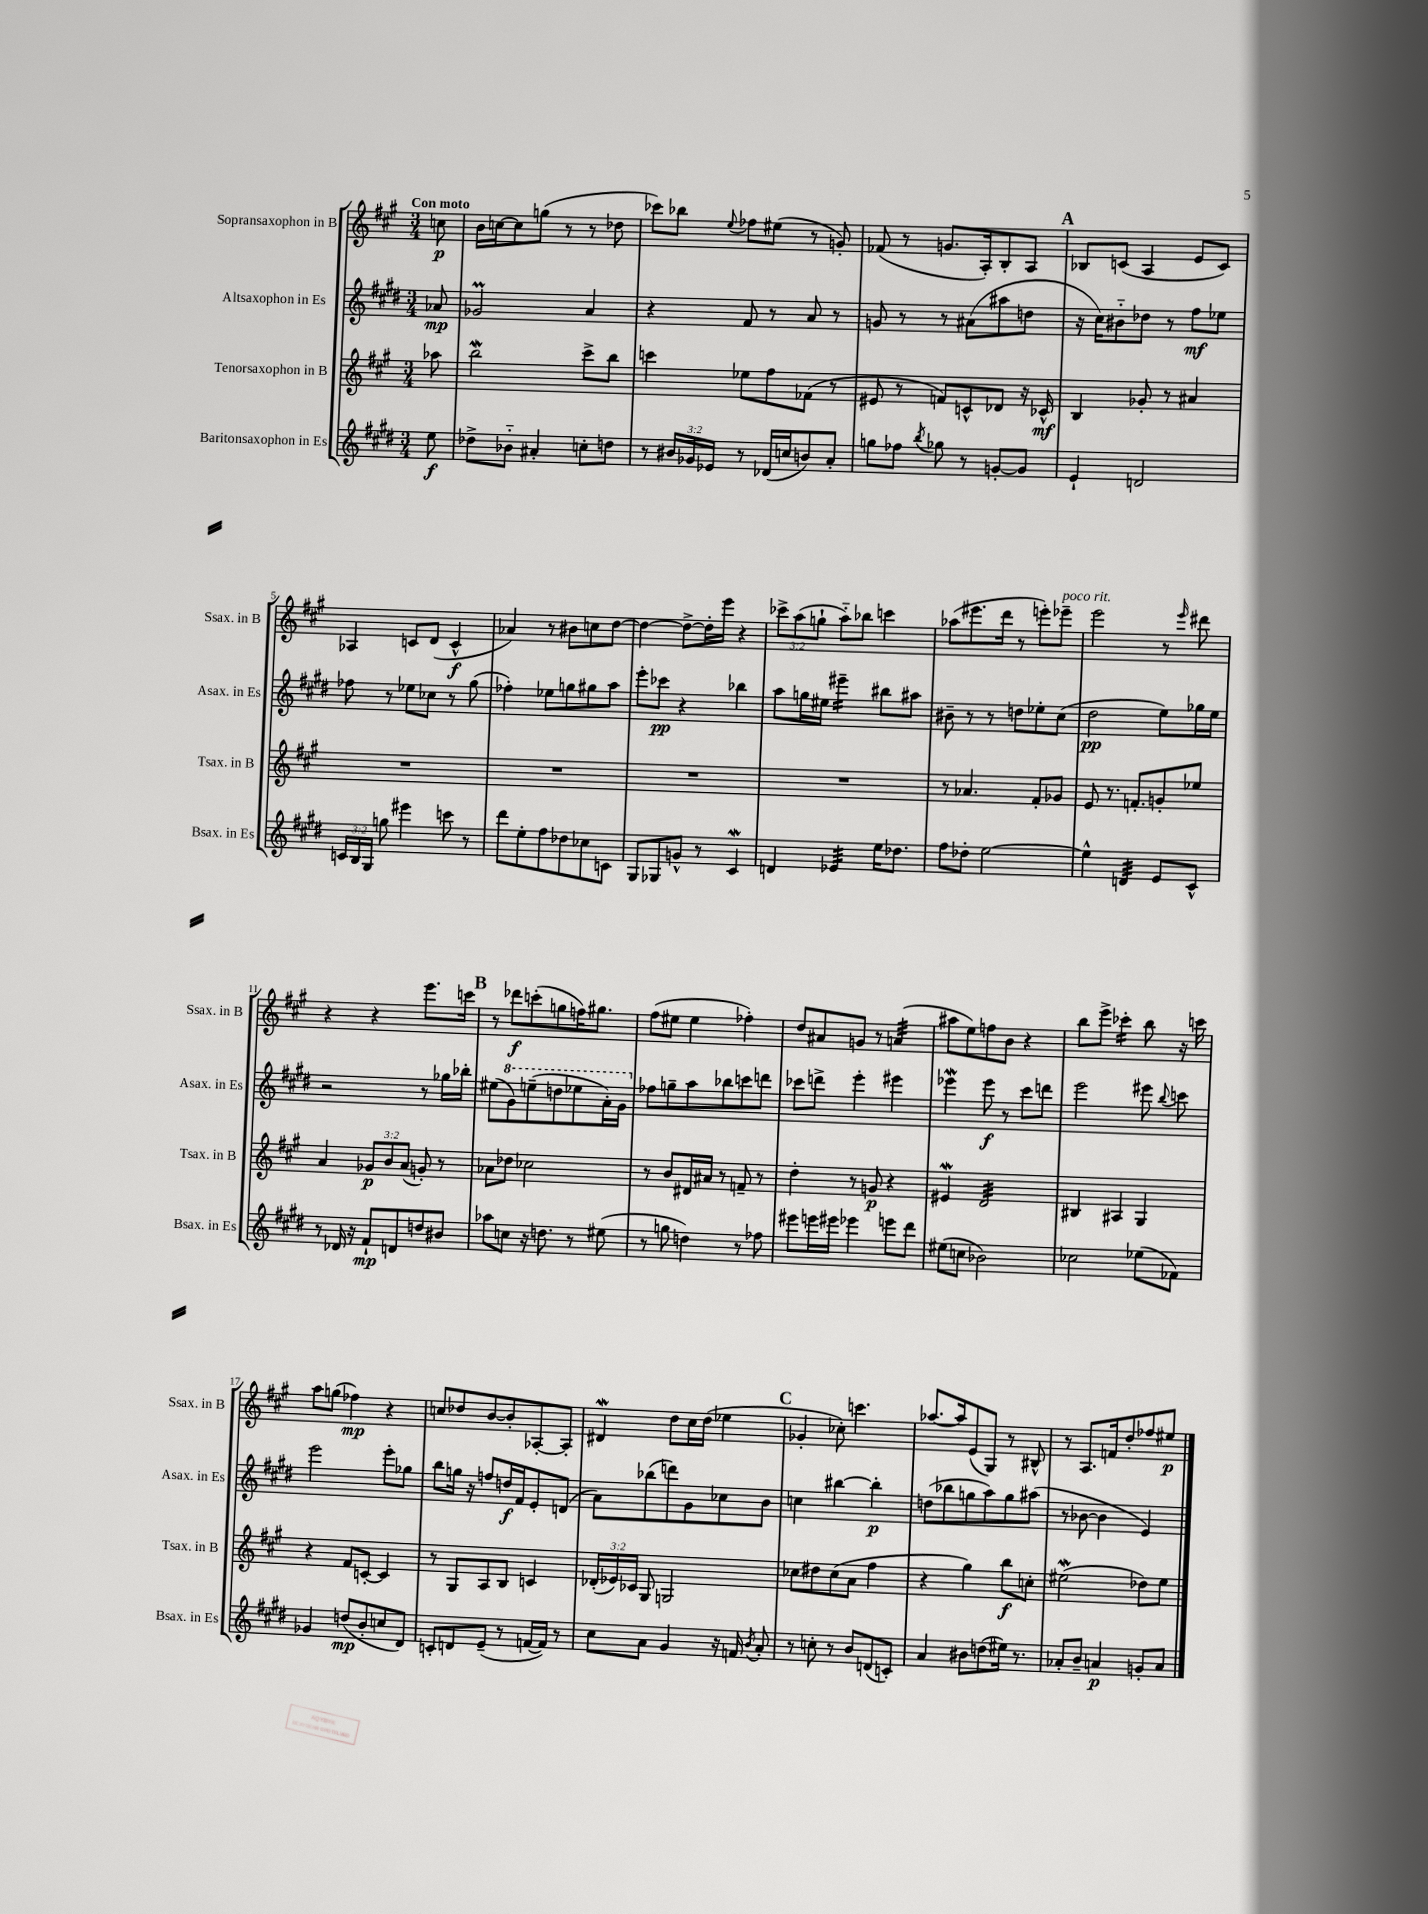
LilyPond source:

<<
\new StaffGroup <<
\new Staff = "s0" \with { instrumentName = "Sopransaxophon in B" shortInstrumentName = "Ssax. in B" } {
    \clef treble \key a \major \numericTimeSignature \time 3/4 \override Staff.TupletNumber.text = #tuplet-number::calc-fraction-text \partial 8 \tempo "Con moto"
    \autoBeamOff c''8\p |
    b'16[ c''16~ c''8 g''8]( r8 r8 des''8 |
    ces'''8[) bes''8] \appoggiatura { e''8 } fes''8[ eis''8]( r8 g'8-.) |
    fes'8( r8 g'8.[ a16-.) b8-. a8] |
    \mark \markup { \bold "A" } bes8[ c'8]( a4 e'8[ c'8]) |
    aes4 c'8[ d'8]( c'4-^\f |
    aes'4) r8 bis'8[ c''8 d''8]~ |
    d''4~ d''8[~-> d''16-. e'''16] r4 |
    \tuplet 3/2 { ces'''8[-> a''8( g''8]-! } a''8[-_) bes''8] c'''4 |
    aes''8[( eis'''8. d'''16] r8 e'''8[-.) ees'''8]--^\markup { \italic "poco rit." } |
    e'''2 r8 \grace { e'''16 } dis'''8 |
    r4 r4 e'''8.[ c'''16] |
    \mark \markup { \bold "B" } r8 des'''8[\f c'''8-.( g''8 f''16) gis''8.] |
    fis''8[( eis''8] eis''4 fes''4-.) |
    d''8[ ais'8 g'8] r8 a'4:32( |
    ais''8[ e''8) f''8 b'8] r4 |
    b''8[ e'''8]-> ces'''4:16-. b''8 r16 c'''16 |
    a''8[ g''8]( fes''4\mp) r4 |
    c''8[ des''8 b'8~ b'8-. aes8~-. aes8]-. |
    dis'4\mordent d''8[ cis''16 d''16]( ees''4 |
    \mark \markup { \bold "C" } ges'4-. ces''8-.) c'''4. |
    aes''8.[~ aes''16 e'8( gis8]) r8 bis8-^ |
    r8 a8.[ f'16 d''8-. fes''8 eis''8]\p \bar "|." |
}
\new Staff = "s1" \with { instrumentName = "Altsaxophon in Es" shortInstrumentName = "Asax. in Es" } {
    \clef treble \key e \major \numericTimeSignature \time 3/4 \partial 8
    \autoBeamOff aes'8\mp |
    ges'2\prall a'4 |
    r4 fis'8 r8 a'8 r8 |
    g'8 r8 r8 ais'8[( ais''8 d''8] |
    \mark \markup { \bold "A" } r16 cis''16[) bis'8-_ des''8] r8 fis''8[\mf ees''8] |
    fes''8 r8 ees''8[ ces''8] r8 gis''8( |
    fes''4-.) ees''8[ g''8 gis''8 a''8] |
    e'''8[-. ces'''8]\pp r4 bes''4 |
    a''8[ g''16 eis''16] eis'''4:16-- bis''8[ ais''8] |
    bis'8-- r8 r8 d''8[ ees''8-. cis''8]( |
    dis''2\pp e''8[) ges''16 e''16] |
    r2 r8 ges''16[ bes''16]-. |
    \mark \markup { \bold "B" } eis''8[( \ottava #1 gis''8) e'''!8--( d'''8 ees'''8 a''16-.) gis''16] \ottava #0 |
    fes''8[ g''8-- a''8 bes''8 c'''8 d'''8] |
    ces'''8[ d'''8]-> e'''4-. eis'''4 |
    ees'''4\mordent ees'''8\f r8 cis'''8[ d'''8] |
    e'''2 eis'''8 \appoggiatura { b''8 } c'''8 |
    e'''2 e'''8[-. ges''8] |
    b''8[ g''16] r16 f''8[ d''16\f fis'16 e'8-. d'8]( |
    a'8[) bes''8( d'''8) gis'8 ces''8 b'8] |
    \mark \markup { \bold "C" } c''4 bis''4~ bis''4-.\p |
    d''8[( bes''8 g''8 a''8) g''8 ais''8]( |
    r8 bes'8~ bes'4 e'4) \bar "|." |
}
\new Staff = "s2" \with { instrumentName = "Tenorsaxophon in B" shortInstrumentName = "Tsax. in B" } {
    \clef treble \key a \major \numericTimeSignature \time 3/4 \override Staff.TupletNumber.text = #tuplet-number::calc-fraction-text \partial 8
    \autoBeamOff aes''8 |
    b''2\mordent cis'''8[-> b''8] |
    c'''4 ees''8[ fis''8 fes'8]( r8 |
    eis'8 r8 f'8[) c'8-^ des'8] r16 ces'16-^\mf |
    \mark \markup { \bold "A" } b4 ges'8-. r8 ais'4 |
    R2. |
    R2. |
    R2. |
    R2. |
    r8 aes'4. fis'8[-. ges'8] |
    e'8 r8. f'8.[-. g'8-. ees''8] |
    a'4 \tuplet 3/2 { ges'8[\p b'8 a'8]( } g'8-.) r8 |
    \mark \markup { \bold "B" } aes'8[ des''8] ces''2 |
    r8 b'8[ dis'16 ais'16] r8 f'8-- r8 |
    d''4-. r8 g'8\p r4 |
    eis'4\mordent d'2:32 |
    bis4 ais4 gis4 |
    r4 fis'8[ c'8]~-. c'4 |
    r8 gis8[ a8 b8] c'4 |
    \tuplet 3/2 { des'16[-.( ees'16) ces'16] } gis8 g2 |
    \mark \markup { \bold "C" } ces''8[ dis''8 ces''8( a'8] fis''4 |
    r4 gis''4) b''8[\f c''8]-. |
    eis''2\mordent( des''8[) eis''8] \bar "|." |
}
\new Staff = "s3" \with { instrumentName = "Baritonsaxophon in Es" shortInstrumentName = "Bsax. in Es" } {
    \clef treble \key e \major \numericTimeSignature \time 3/4 \override Staff.TupletNumber.text = #tuplet-number::calc-fraction-text \partial 8
    \autoBeamOff e''8\f |
    des''8[-> bes'8]-_ ais'4-. c''8[-. d''8] |
    r8 \tuplet 3/2 { bis'16[ ges'16 ees'16] } r8 des'16[( c''16 b'8) a'8]-. |
    g''8[ fes''8] \acciaccatura { b''8 } ges''8 r8 g'8[~-. g'8] |
    \mark \markup { \bold "A" } e'4-! d'2 |
    \tuplet 3/2 { c'16[ b16 gis16] } g''8 eis'''4 c'''8 r8 |
    dis'''8[ e''8-. fis''8 des''8 ces''8 c'8] |
    gis8[ ges8 g'8]-^ r8 cis'4\mordent |
    d'4 ees'4:32 e''16[ des''8.] |
    fis''8[ des''8]-. e''2~ |
    e''4-^ d'4:32 e'8[ cis'8]-^ |
    r8 des'16 r16 fis'8[-!\mp d'8 d''8 bis'8] |
    \mark \markup { \bold "B" } aes''8[ c''8] r16 d''8. r8 eis''8( |
    r8 g''8 d''4) r8 fes''8 |
    eis'''8[ e'''16 eis'''16] ees'''4 e'''8[ dis'''8] |
    eis''8[( c''8] bes'2) |
    ces''2 ees''8[( fes'8]) |
    ges'4 d''8[\mp( b'8-. c''8 dis'8]) |
    c'8[-. d'8 e'8]--( r8 f'16[~ f'16]) r8 |
    cis''8[ a'8] gis'4 r16 f'16 \acciaccatura { b'8 } a'8-. |
    \mark \markup { \bold "C" } r8 c''8-. r8 b'8[ d'8( c'8]-.) |
    a'4 bis'8[ d''8( eis''16]) r8. |
    aes'8[-. b'8]-- a'4\p g'8[-. a'8] \bar "|." |
}
>>
>>
